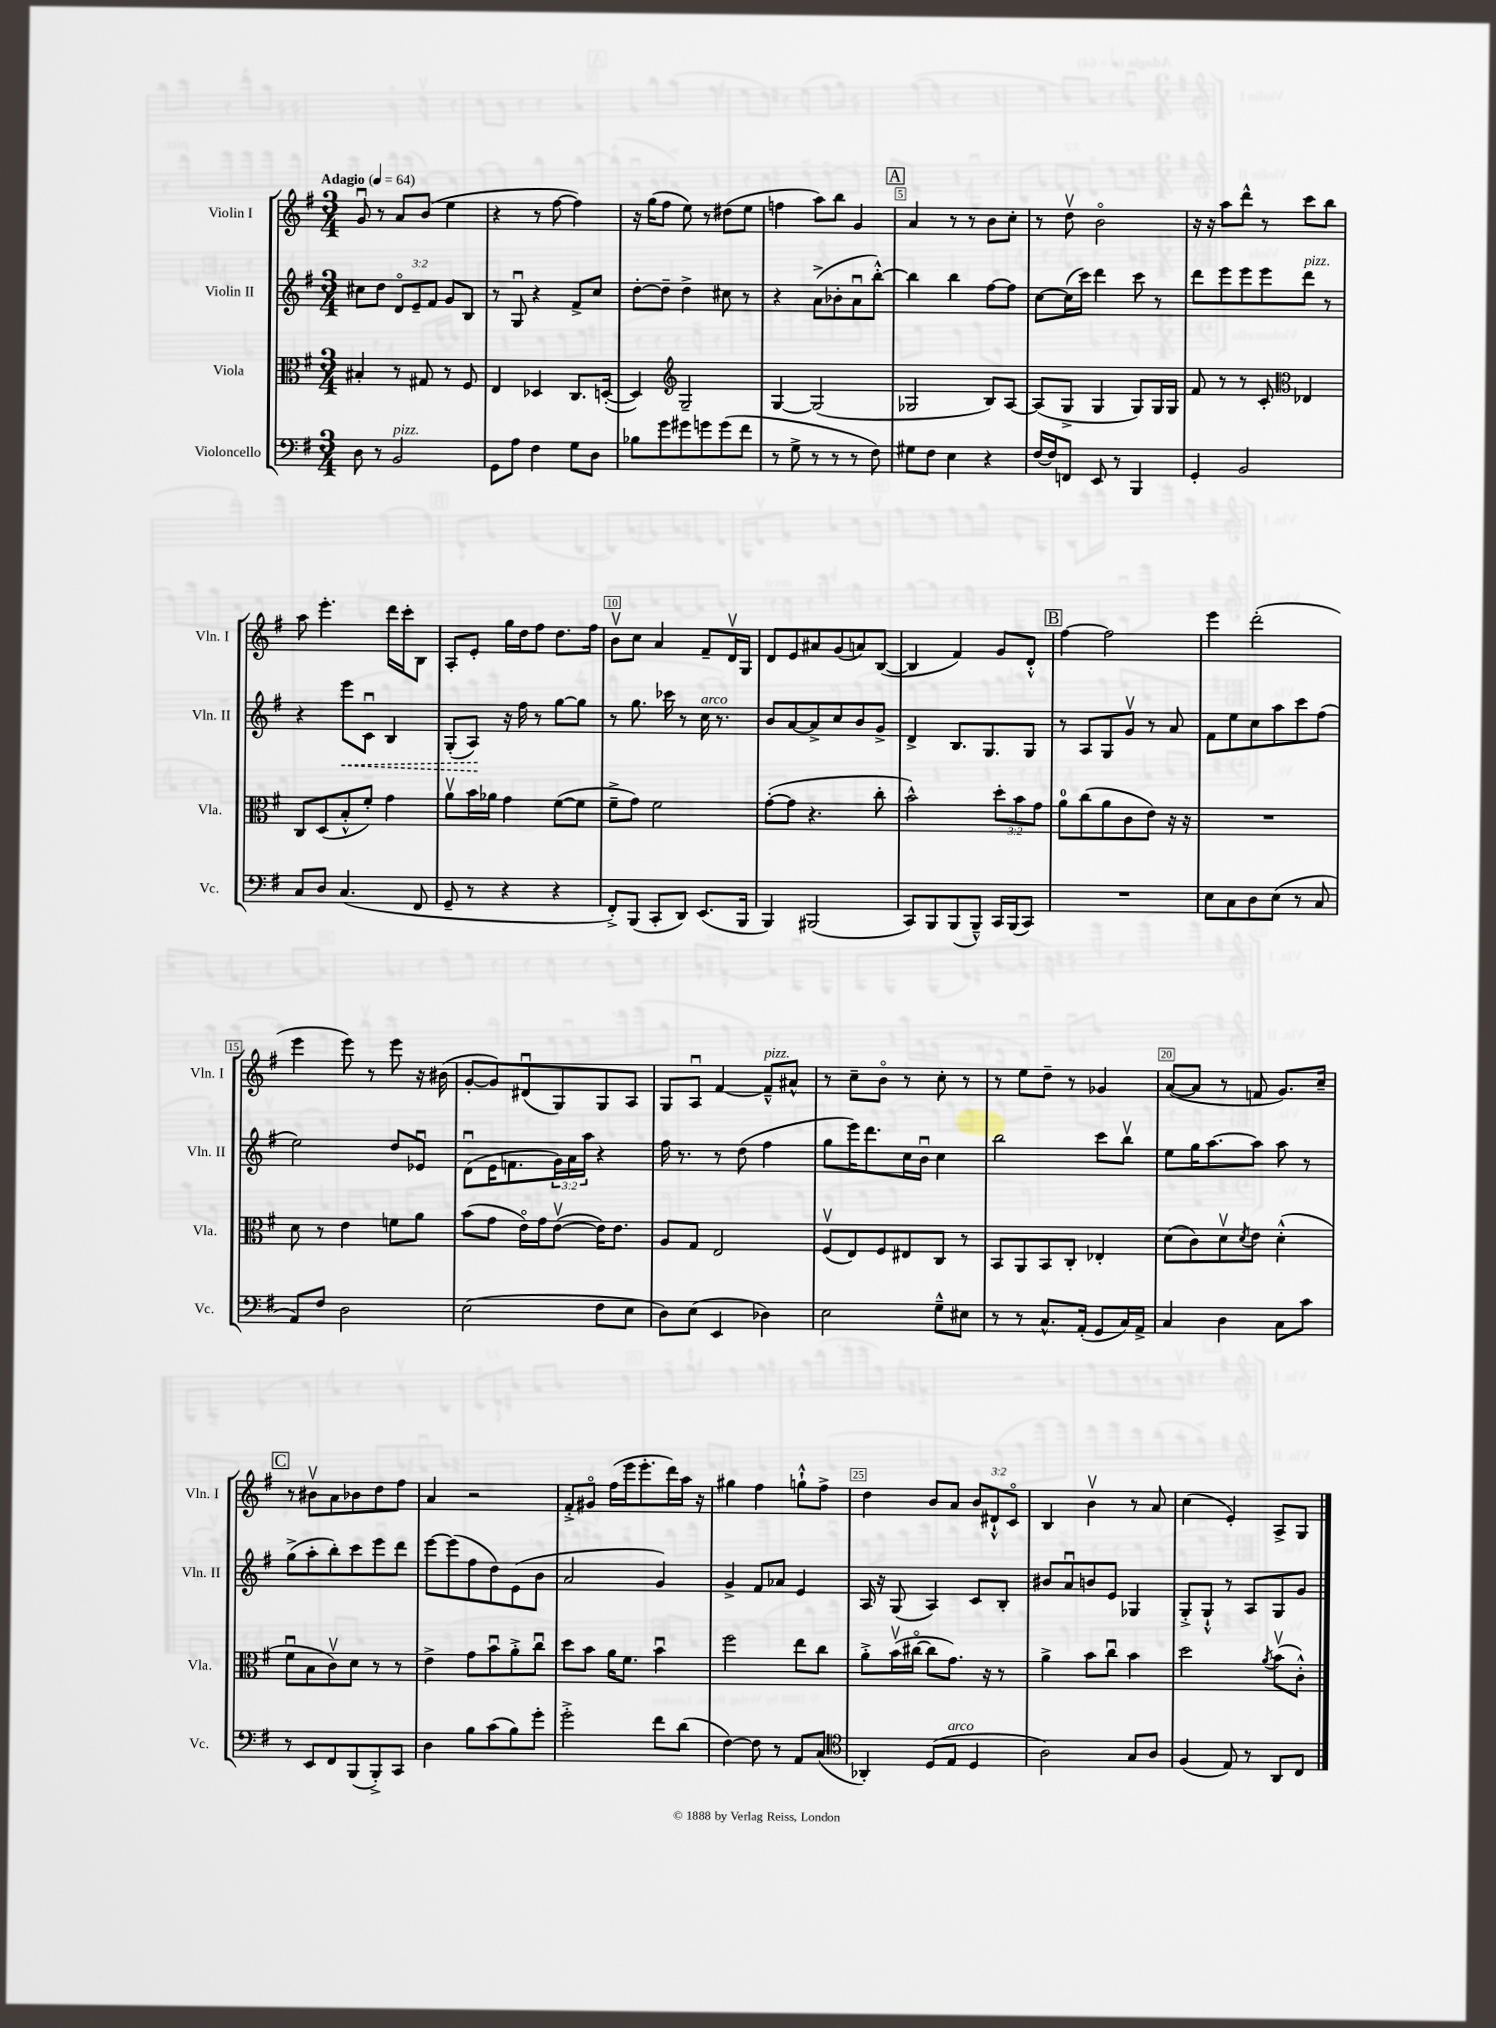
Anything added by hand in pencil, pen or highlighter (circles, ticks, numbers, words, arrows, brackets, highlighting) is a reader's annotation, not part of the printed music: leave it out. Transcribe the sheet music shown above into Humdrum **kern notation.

**kern	**kern	**kern	**dynam	**kern
*part4	*part3	*part2	*part2	*part1
*staff4	*staff3	*staff2	*staff2	*staff1
*I"Violoncello	*I"Viola	*I"Violin II	*	*I"Violin I
*I'Vc.	*I'Vla.	*I'Vln. II	*	*I'Vln. I
*clefF4	*clefC3	*clefG2	*	*clefG2
*k[f#]	*k[f#]	*k[f#]	*	*k[f#]
*M3/4	*M3/4	*M3/4	*	*M3/4
*MM64	*MM64	*MM64	*	*MM64
=1	=1	=1	=1	=1
!	!	!	!	!LO:TX:a:B:t=Adagio
8D\	4B#X'/	8cc#X\L	.	8gu/
8r	.	8dd\J	.	8r
!LO:TX:a:i:t=pizz.	!	!	!	!
2BB/	8r	12d/L	.	8a/L
.	.	12e~/	.	.
.	8G#X/	.	.	(8b/J
.	.	12f#/J	.	.
.	8r	8g/L	.	4ee\
.	8F#/	8B/J	.	.
=2	=2	=2	=2	=2
8GG\L	4E/	8r	.	4r
8A\J	.	8Gu/	.	.
4F#\	4D-X/	4r	.	8r
.	.	.	.	[8ff#\
8G\L	8.C/L	8f#^/L	.	4ff#\])
8D\J	.	8cc/J	.	.
.	([16Dn'/Jk	.	.	.
=3	=3	=3	=3	=3
8B-X\L	4D/])	[8dd'\L	.	16r
.	.	.	.	(16gg\KL
8g\	.	8dd~\J]	.	8ff#\J
*	*clefG2	*	*	*
8g#X\	2G~/	4dd^\	.	8ee\)
8gn\	.	.	.	8r
(8g\	.	8cc#X\	.	(8dd#X\L
8f#\J	.	8r	.	8ee\J
=4	=4	=4	=4	=4
8r	[4G/	4r	.	4ffn\
8G^\	.	.	.	.
8r	(2G/]	(8a^\L	.	8aa\L)
8r	.	8b-X'\	.	8bb\J
8r	.	8au\	.	4g/
8F#\)	.	[8bb'^^\J)	.	.
!!LO:REH:place=s1:t=A
=5	=5	=5	=5	=5
8G#X\L	2G-X/	4bb\]	.	4a/
8F#\J	.	.	.	.
4E\	.	4bb\	.	8r
.	.	.	.	8r
4r	8B/L)	[8ff#\L	.	8b\L
.	[8A/J	8ff#\J]	.	8cc'\J
=6	=6	=6	=6	=6
[16F#/LL	(8A/L]	[8cc\L	.	8r
16F#/J]	.	.	.	.
8FFn/J	8G^/J	(16cc\L]	.	8ddv\
.	.	16ccc\JJ)	.	.
8EE/	4G/	4ddd\	.	2b\
8r	.	.	.	.
4BBB/	8G/L)	8ccc\	.	.
.	16G/L	8r	.	.
.	16G/JJ	.	.	.
=7	=7	=7	=7	=7
4GG'/	8f#/	8ddd\L	.	16r
.	.	.	.	16r
.	8r	8eee\	.	8aa\L
2BB/	8r	8eee\	.	8ddd^^\J
.	8c'/	8eee\	.	8r
*	*clefC3	*	*	*
!	!	!LO:TX:a:i:t=pizz.	!	!
.	4E-X/	8ddd\J	.	8ccc\L
.	.	8r	.	8bb\J
!!LO:LB:g=z
=8	=8	=8	=8	=8
8C/L	8C/L	4r	.	8aa\
8D/J	(8D/	.	.	4.eee'\
!	!	!	!LO:HP:b	!
(4.C/	8B'^^/	8eee\L	<	.
.	8f#'/J)	8cu\J	.	.
.	4g\	4B/	.	16ddd\LL
.	.	.	.	16ccc'\J
8FF#/	.	.	.	8B\J
=9	=9	=9	=9	=9
8GG~/	8av\L	(8G'/L	.	8A'/L
8r	16b\L	8A/J)	.	8e'/J
.	16a-X\JJ	.	.	.
4r	4g\	16r	[	16gg\LL
.	.	16ff#\	.	16dd\J
.	.	8r	.	8ff#\J
4r	([8f#\L	[8gg\L	.	8.dd\L
.	8f#\J]	8gg\J]	.	.
.	.	.	.	16ff#\Jk
=10	=10	=10	=10	=10
8FF#'^/L)	8f#~^\L	8r	.	8bv\L
(8BBB/J	8g\J)	8.gg\	.	8cc\J
8CC'/L	2f#\	.	.	4a/
.	.	16ccc-X\	.	.
8DD/J)	.	8r	.	.
!	!	!LO:TX:a:i:t=arco	!	!
(8.EE/L	.	16cc\	.	8f#~/L
.	.	8.r	.	.
.	.	.	.	16dv/L
16BBB/Jk	.	.	.	16G/JJ
=11	=11	=11	=11	=11
4BBB/)	([8g'\L	8b/L	.	8d/L
.	8g\J]	[8a/	.	8e/
(2BBB#X/	4.r	8a^/]	.	8a#X/
.	.	8cc/	.	(8g/
.	.	8b/	.	8an/)
.	8cc'\	8g^/J	.	([8B/J
=12	=12	=12	=12	=12
8CC/L)	2b^^\)	4d^/	.	4B/]
8BBB/	.	.	.	.
(8BBB/	.	8.B/L	.	4f#/)
8BBB~^^/J)	.	.	.	.
.	.	8.G/	.	.
16CC/LL	12dd'\L	.	.	8g/L
(16BBB/J	.	.	.	.
.	12b\	.	.	.
8CC/J)	.	8G/J	.	8d'^^/J
.	12g\J	.	.	.
!!LO:REH:place=s1:t=B
=13	=13	=13	=13	=13
2.r	8a\L	8r	.	[4ff#\
.	(8cc\	8A/L	.	.
.	8a\	8G/	.	2ff#\]
.	8c\	8gv/J	.	.
.	8e\J)	8r	.	.
.	16r	8a/	.	.
.	16r	.	.	.
=14	=14	=14	=14	=14
8E\L	2.r	8f#\L	.	4eee\
8C\	.	8ee\	.	.
8D\	.	8cc\	.	(2ddd'\
(8E\J	.	8aa\	.	.
8r	.	8ccc\	.	.
8C/	.	(8ff#\J	.	.
!!LO:LB:g=z
=15	=15	=15	=15	=15
8AA/L)	8d\	2ee\)	.	4eee\
8F#/J	8r	.	.	.
2D\	4e\	.	.	8eee\)
.	.	.	.	8r
.	8fn\L	8dd/L	.	8eee\
.	8a\J	8e-Xu/J	.	16r
.	.	.	.	(16b#X\
=16	=16	=16	=16	=16
(2E\	(8b\L	(8du\L	.	[8g'/L
.	8g\J	16e\K	.	8g/])
.	.	8.fn\	.	.
.	16e\LL)	.	.	(8d#Xu/
.	16g\J	.	.	.
.	([8ev\J	24g\L)	.	8G/)
.	.	24a\	.	.
.	.	24aa\JJ	.	.
8F#\L	16e\KL])	4r	.	8G/
.	8.e\J	.	.	.
8E\J	.	.	.	8A/J
=17	=17	=17	=17	=17
8D\L)	8A/L	16ff#\	.	8G/L
.	.	8.r	.	.
(8E\J	8G/J	.	.	8Au/J
4EE/	2E/	8r	.	[4f#/
.	.	(8dd\	.	.
!	!	!	!	!LO:TX:a:i:t=pizz.
4D-X\)	.	4ff#\	.	8f#~^^/L]
.	.	.	.	8a#X^^/J
=18	=18	=18	=18	=18
2E\	(8F#v/L	8gg\L	.	8r
.	8E/)	16eee\K)	.	8cc~\L
.	.	8.ddd\	.	.
.	8F#/	.	.	8b\J
.	8E#X/	16cc\L	.	8r
.	.	16bu\JJ	.	.
8G~^^\L	8C/J	4cc\	.	8cc'\
8E#X\J	8r	.	.	8r
=19	=19	=19	=19	=19
8r	8BB/L	2bb\	.	8r
8r	8AA/	.	.	8ee\L
8.C^^/L	8BB/	.	.	8dd~\J
.	8C'/J	.	.	8r
(16AA'/Jk	.	.	.	.
8GG/L	4E-X'/	8ccc\L	.	4g-X/
16C/L)	.	8bbv\J	.	.
16AA^/JJ	.	.	.	.
=20	=20	=20	=20	=20
4C/	(8d\L	8ee\L	.	([8a/L
.	8c\)	16gg\K	.	8a/J]
.	.	[8.aa\	.	.
4D\	8dv\	.	.	8r
.	8qd/	.	.	.
.	8e\J	8aa\J]	.	8fn/
8C\L	(4d'^^\	8aa\	.	8.g/L)
8c\J	.	8r	.	.
.	.	.	.	16cc~/Jk
!!LO:LB:g=z
!!LO:REH:place=s1:t=C
=21	=21	=21	=21	=21
8r	8f#u\L	(8gg^\L	.	8r
8EE/L	8B\	8aa'\	.	8b#Xv\L
8FF#/	8cv\)	8bb'\)	.	8a\
(8BBB/	8d\J	8ccc\	.	8b-X\
8BBB'^/)	8r	8eee\	.	8dd\
8CC/J	8r	8ddd\J	.	8ff#\J
=22	=22	=22	=22	=22
4D\	4e^\	[8eee\L	.	4a/
.	.	(8eee\]	.	.
8B\L	8g\L	8ff#\	.	2r
(8c\	8bu\	8dd\)	.	.
8B\)	8a'^\	(8e\	.	.
8g'\J	8ccu\J	8b\J	.	.
=23	=23	=23	=23	=23
2g'^\	8dd\L	2a/	.	8f#'^/L
.	8b\J	.	.	8g#X/J
.	16a\KL	.	.	(16ff#\LL
.	8.f#\J	.	.	16eee\J
.	.	.	.	8.eee'\
8f#\L	4bu\	4g/)	.	.
.	.	.	.	16ddd\L)
(8d\J	.	.	.	16aa\JJ
.	.	.	.	16r
=24	=24	=24	=24	=24
[4F#\)	2ff#\	4g^/	.	4gg#X\
8F#\]	.	8f#/L	.	4ff#\
8r	.	8a-X/J	.	.
8AA/L	8ee\L	4e/	.	8ggn`^^\L
(8C/J	8cc\J	.	.	8ff#^\J
=25	=25	=25	=25	=25
*clefC4	*	*	*	*
4AA-X'/)	8a'^\L	16A/	.	4dd\
.	.	16r	.	.
.	(16bv\L	(8G/	.	.
.	[16cc#X\JJ	.	.	.
(8D/L	8cc#\L]	4A/)	.	8b/L
!LO:TX:a:i:t=arco	!	!	!	!
8E/J	8.g\J)	.	.	8a/J
4D/	.	8c/L	.	12b/L
.	16r	.	.	.
.	.	.	.	12d#X`^^/
.	8r	8B'/J	.	.
.	.	.	.	12c/J
=26	=26	=26	=26	=26
2A\)	4a^\	8b#X/L	.	4B/
.	.	8au/	.	.
.	8b\L	8bn/	.	4bv\
.	8ccu\J	8e/J	.	.
8G/L	4b\	4G-X/	.	8r
8A/J	.	.	.	8a/
=27	=27	=27	=27	=27
(4F#/	2dd\	8G'^/L	.	(4cc\
.	.	8G`^^/J	.	.
8E/)	.	8r	.	4e'/)
8r	.	8A/L	.	.
.	8qa/	.	.	.
8AA/L	(8bv\L	8G/	.	8A^/L
8C/J	8c'^^\J)	8g/J	.	8G/J
==	==	==	==	==
*-	*-	*-	*-	*-
